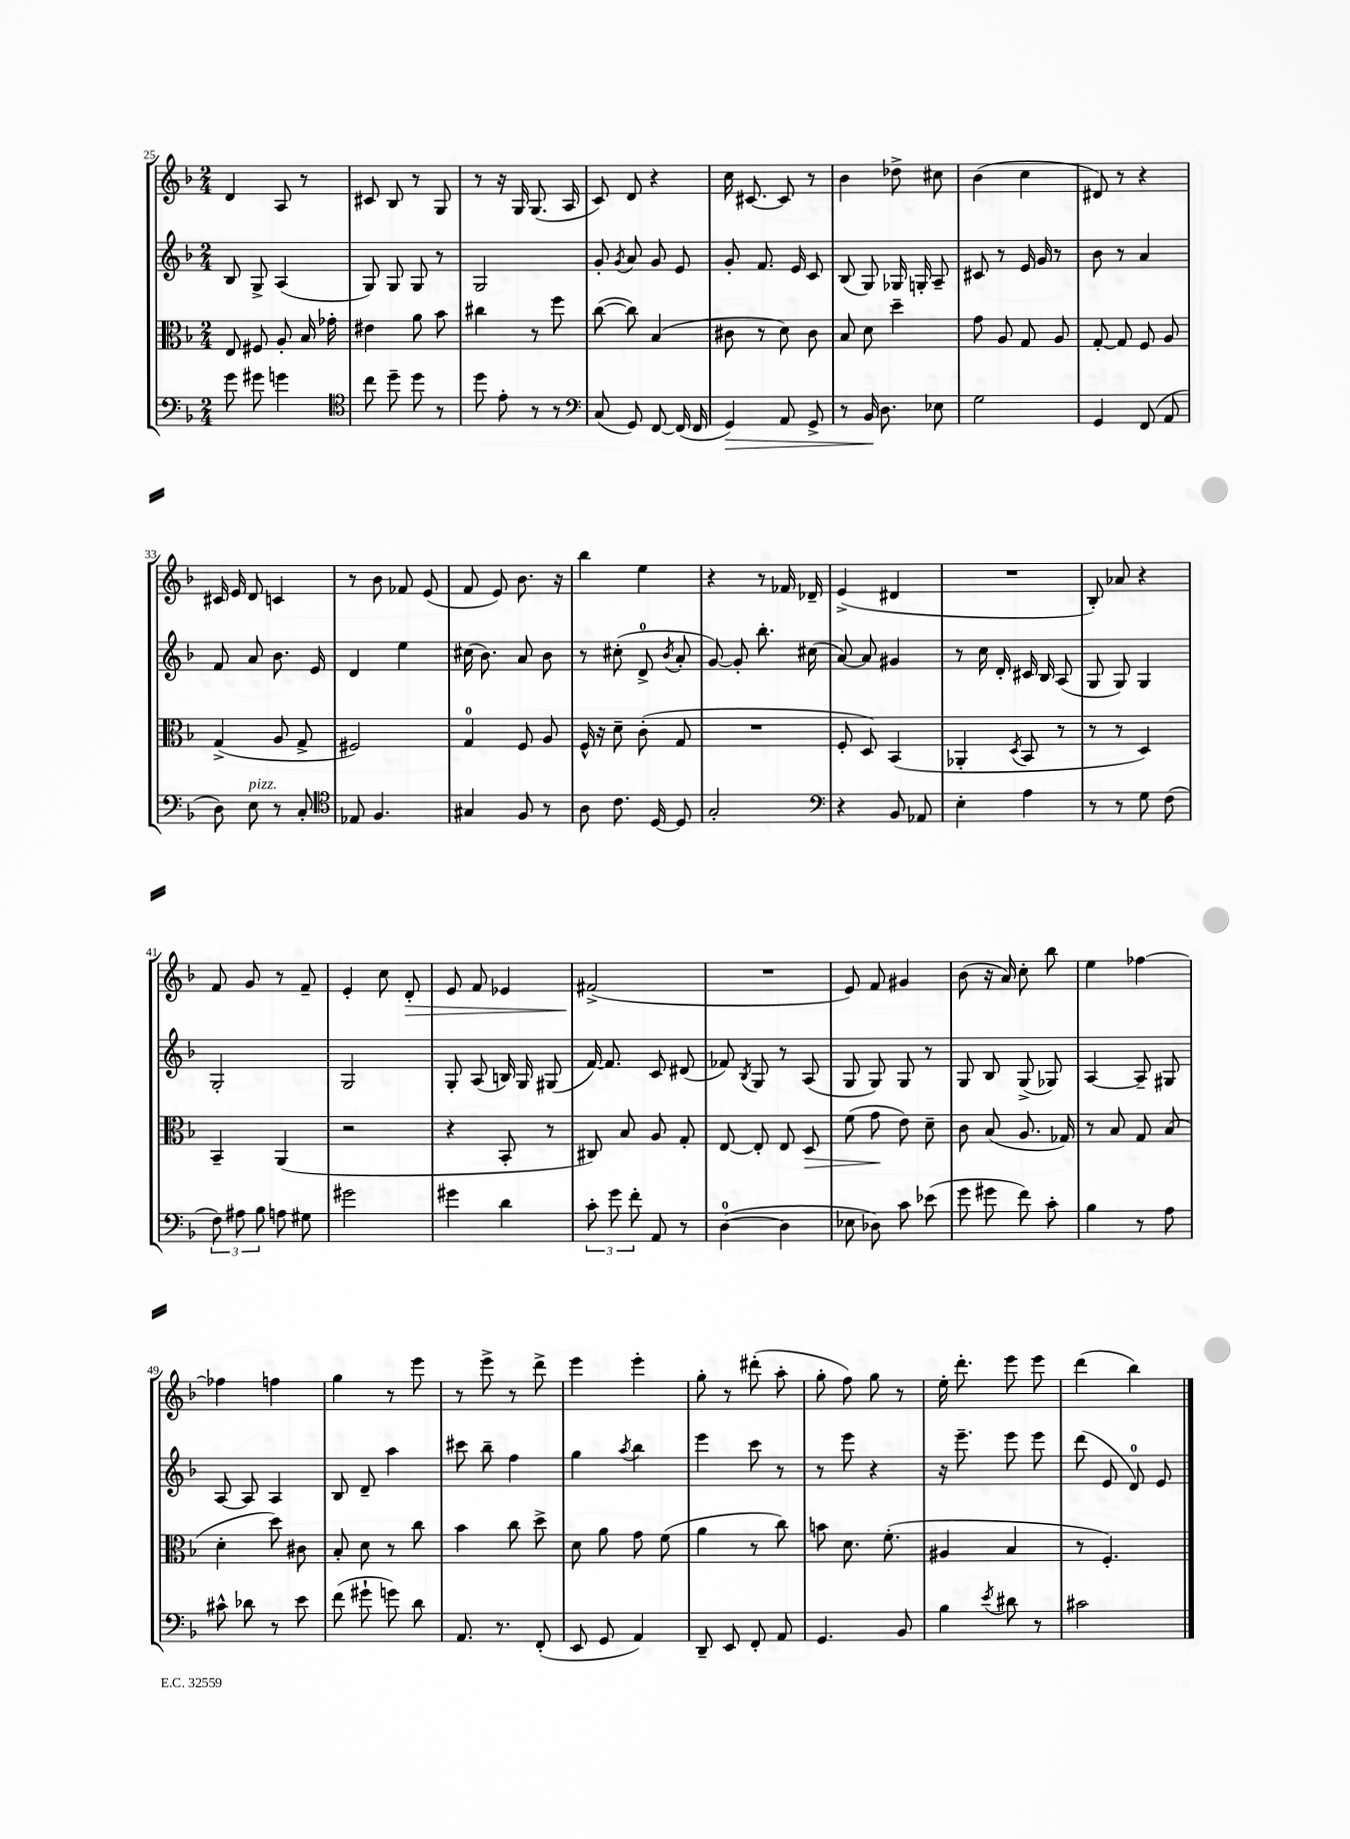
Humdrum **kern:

**kern	**kern	**kern	**kern
*staff4	*staff3	*staff2	*staff1
*clefF4	*clefC3	*clefG2	*clefG2
*k[b-]	*k[b-]	*k[b-]	*k[b-]
*M2/4	*M2/4	*M2/4	*M2/4
8g	8E	8B-	4d
8g#	8F#	8G^	.
4g	8A'	(4A	8A
.	16B-	.	8r
.	16g-'	.	.
=	=	=	=
*clefC4	*	*	*
8cc	4e#	8G)	8c#
8dd~	.	8G	8B-
8dd	8a	8G	8r
8r	8b-	8r	8G
=	=	=	=
8dd	4cc#	2G	8r
8e'	.	.	16r
.	.	.	16G
8r	8r	.	(8.G
8r	8ff	.	.
.	.	.	16A
=	=	=	=
*clefF4	*	*	*
(8C	([8cc	8g'	8c)
.	.	8qg	.
8GG)	8cc])	8a	8d
[8FF	(4B-	8g	4r
(16FF]	.	8e	.
16FF	.	.	.
=	=	=	=
4GG)	8c#	8g'	16cc
.	.	.	[8.c#
.	8r	8.f	.
8AA	8d)	.	8c#]
.	.	16e	.
8GG^	8c#	8c	8r
=	=	=	=
8r	8B-	(8B-	4b-
16BB-	8d	8G)	.
8.D	.	.	.
.	4dd~	16G-	8dd-^
.	.	16G'	.
8E-	.	8A~	8cc#
=	=	=	=
2G	8g	8c#	(4b-
.	8A	8r	.
.	8G	16e	4cc
.	.	16g	.
.	8A	8r	.
=	=	=	=
4GG	[8G'	8b-	8d#)
.	8G]	8r	8r
(8FF	8F	4a	4r
8AA	8A	.	.
=	=	=	=
8D)	(4G^	8f	16c#
.	.	.	16e
8E	.	8a	8d
8r	8A	8.b-	4c
8C'	8G^	.	.
.	.	16e	.
=	=	=	=
*clefC4	*	*	*
8E-	2F#)	4d	8r
4.F	.	.	8b-
.	.	4ee	8f-
.	.	.	(8e
=	=	=	=
4G#	4G	(16cc#	8f
.	.	8.b-)	.
.	.	.	8e)
8F	8F	8a	8.b-
8r	8A	8b-	.
.	.	.	16r
=	=	=	=
8A	16F^^	8r	4bb-
.	16r	.	.
8.c	8d~	(8cc#'	.
.	(8c'	8d^	4ee
[16D	.	.	.
.	.	8qb-	.
8D]	8G	8a'	.
=	=	=	=
2G'	2r	[8g)	4r
.	.	8g']	.
.	.	8.bb-'	8r
.	.	.	16f-
.	.	(16cc#	16d-~
=	=	=	=
*clefF4	*	*	*
4r	8F'	[8a)	(4e^
.	8D)	8a]	.
8BB-	(4BB-	4g#	4d#
8AA-	.	.	.
=	=	=	=
4E'	4AA-'	8r	2r
.	.	16cc	.
.	.	16d'	.
.	8qD	.	.
4A	8BB-	16c#	.
.	.	16B-	.
.	8r	(8A	.
=	=	=	=
8r	8r	8G	8B-')
8r	8r	8G)	8a-
8G	4D)	4G	4r
(8F	.	.	.
=	=	=	=
12F)	4BB-~	2G'	8f
12A#	.	.	.
.	.	.	8g
12B-	.	.	.
8A	(4AA	.	8r
8G#	.	.	8f~
=	=	=	=
2g#	2r	2G	4e'
.	.	.	8cc
.	.	.	8d'
=	=	=	=
4g#	4r	8G'	8e
.	.	(8A	8f
4d	8BB-'	16B)	4e-
.	.	16G	.
.	8r	(8G#	.
=	=	=	=
12c'	8C#)	[16f)	(2f#^
.	.	8.f]	.
12g	.	.	.
.	8B-	.	.
12f'	.	.	.
8AA	8A	8c	.
8r	8G'	(8d#	.
=	=	=	=
([4D	[8E	8f-)	2r
.	.	8qB-	.
.	8E']	8G	.
4D]	8E	8r	.
.	8D	(8A	.
=	=	=	=
8E-	(8f	8G	8e)
8D-)	8g	8G)	8f
8c	8e)	8G	4g#
(8e-	8d~	8r	.
=	=	=	=
8g	8c	8G	(8b-
8g#	(8B-	8B-	16r
.	.	.	16a)
8f)	8.A	(8G^	8cc'
8c'	.	8G-)	8bb-
.	16G-)	.	.
=	=	=	=
4B-	8r	[4A	4ee
.	8B-	.	.
8r	8G	8A~]	[4ff-
8A	(8B-	8G#	.
=	=	=	=
8c#^^	4d'	[8A	4ff-]
8d-	.	8A]	.
8r	8dd)	4A	4ff
8e	8c#	.	.
=	=	=	=
(8f	8B-'	8B-	4gg
8g#`	8d	8d~	.
8g)	8r	4aa	8r
8d	8cc	.	8eee
=	=	=	=
8.AA	4b-	8ccc#	8r
.	.	8bb-~	8eee^
8.r	.	.	.
.	8cc	4ff	8r
(8FF'	8dd^	.	8ddd^
=	=	=	=
8EE	8d	4gg	4eee
8GG	8a	.	.
.	.	8qaa	.
4AA)	8g	4bb-	4eee'
.	(8f	.	.
=	=	=	=
8DD~	4a	4eee	8gg'
8EE	.	.	8r
8FF'	8r	8ccc	(8ddd#'
8AA	8cc)	8r	8aa'
=	=	=	=
4.GG	8b	8r	8gg'
.	8.d	8eee	8ff)
.	.	4r	8gg
.	(8.f'	.	.
8BB-	.	.	8r
=	=	=	=
4B-	4A#	16r	16ee'
.	.	8.eee~	8.ddd'
8qe	.	.	.
8d#	4B-	8eee	8eee
8r	.	8eee	8eee
=	=	=	=
2c#	8r	(8ddd	(4ddd
.	4.F')	8e	.
.	.	8d)	4bb-)
.	.	8e	.
==	==	==	==
*-	*-	*-	*-
